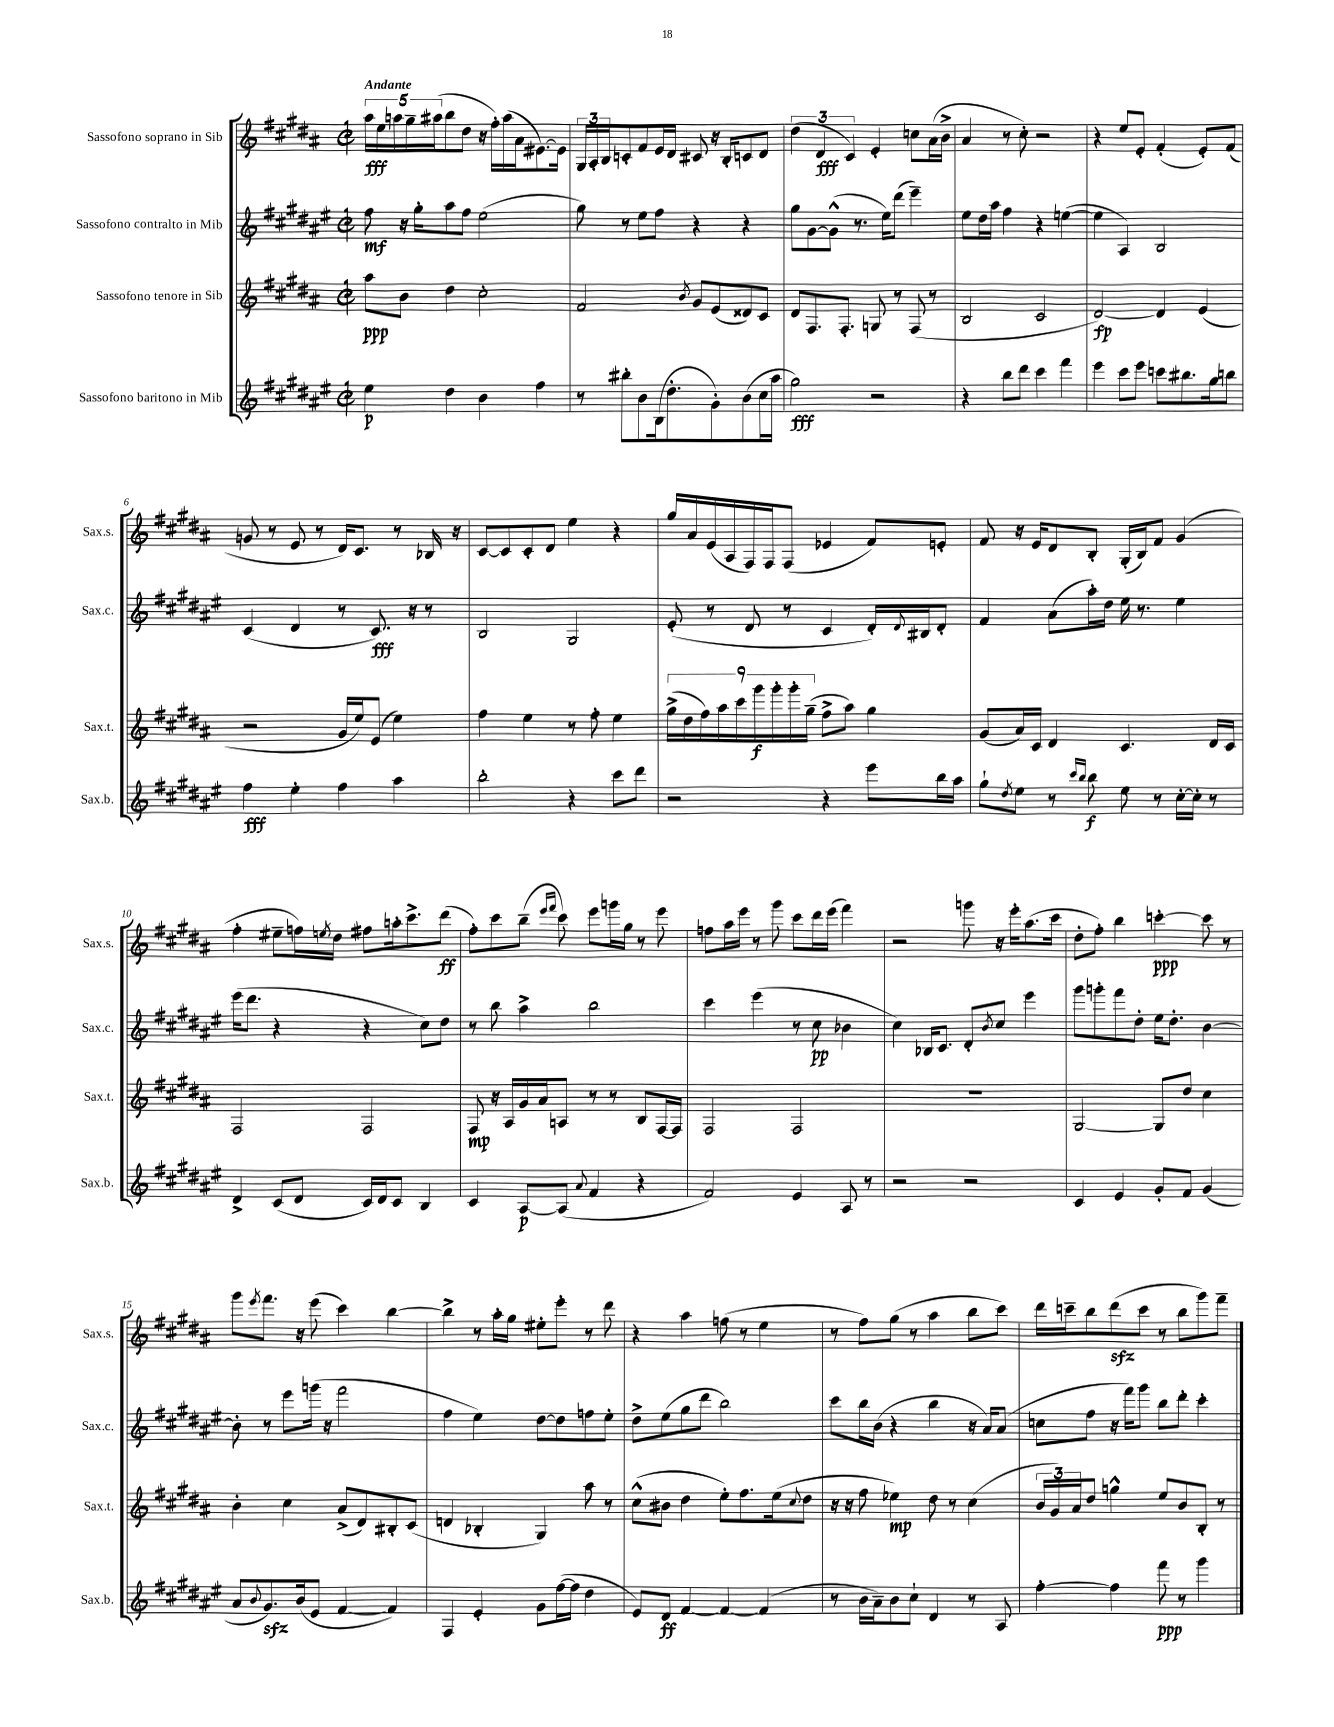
<<
\new StaffGroup <<
\new Staff = "s0" \with { instrumentName = "Sassofono soprano in Sib" shortInstrumentName = "Sax.s." } {
    \clef treble \key b \major \defaultTimeSignature \time 2/2 \tempo "Andante"
    \tuplet 5/4 { ais''16\fff e''16 a''16 gis''16-- ais''16( } b''8 dis''8 r16 fis''16-.) ais''16( ais'16 eis'8.~) eis'16 |
    \tuplet 3/2 { gis16 ais16-. b16 } c'8-. fis'8 e'16 dis'16 cis'8 r16 b16-. c'8 dis'8 |
    \tuplet 3/2 { dis''4( dis'4\fff cis'4) } e'4-. c''8 ais'16( b'16-> |
    ais'4 r8 cis''8-.) r2 |
    r4 e''8 e'8-. fis'4-.( e'8-.) fis'8( |
    g'8 r8 e'8 r8 dis'16) cis'8. r8 bes16 r16 |
    cis'8~ cis'8 cis'8-. dis'8 e''4 r4 |
    gis''16 ais'16 e'16( ais16 fis16) fis16 fis8( ees'4 fis'8) e'8-. |
    fis'8 r16 e'16 dis'8 b8-. gis16-.( b16) fis'8 gis'4( |
    fis''4-. eis''8-- f''16) \acciaccatura { e''8 } dis''16 fis''8 a''16-. cis'''8.-> dis'''8\ff( |
    fis''8-.) cis'''8 b''8--( \grace { e'''16 fis'''16 } cis'''8) e'''8 g'''16 gis''16 r8 e'''8 |
    f''8 ais''16 e'''16 r8 gis'''8 cis'''8 dis'''16 e'''16( fis'''4) |
    r2 g'''8 r16 e'''16-. ais''8.( cis'''16 |
    dis''8-. fis''8-.) b''4 c'''4~-.\ppp c'''8 r8 |
    gis'''8 \acciaccatura { e'''8 } fis'''8. r16 e'''8( cis'''4) b''4~ |
    b''4-> r8 ais''16-. gis''16 eis''8-. e'''8-. r8 dis'''8 |
    r4 ais''4 f''8( r8 e''4 |
    r8 fis''8) gis''8( r8 ais''4 b''8 cis'''8) |
    dis'''16 c'''16-- b''8 dis'''8\sfz( c'''8 r8 b''8 gis'''8) fis'''8-- \bar "|." |
}
\new Staff = "s1" \with { instrumentName = "Sassofono contralto in Mib" shortInstrumentName = "Sax.c." } {
    \clef treble \key fis \major \defaultTimeSignature \time 2/2
    fis''8\mf r16 gis''16-. ais''8 fis''8 eis''2( |
    gis''8) r8 eis''8 fis''8 r4 r4 |
    gis''8 gis'8~ gis'8-^( r8. eis''16) dis'''8( eis'''4--) |
    eis''8 dis''16 ais''16 fis''4 r4 e''4~( |
    e''4 ais4) b2 |
    cis'4( dis'4 r8 cis'8.\fff) r16 r8 |
    b2 gis2 |
    eis'8-.( r8 dis'8 r8 cis'4 dis'16-.) \appoggiatura { dis'8 } bis16 dis'8-. |
    fis'4 ais'8( ais''16-.) dis''16 eis''16 r8. eis''4 |
    eis'''16( dis'''8. r4 r4 cis''8) dis''8 |
    r8 b''8 ais''4-> b''2 |
    cis'''4 eis'''4( r8 cis''8\pp bes'4 |
    cis''4) bes16 cis'8. dis'8-. \acciaccatura { b'8 } cis''8 eis'''4 |
    gis'''8 g'''8-. fis'''8 dis''8-. eis''16 dis''8.-. b'4~ |
    b'8-. r8 eis'''8 g'''16( r16 fis'''2 |
    fis''4 eis''4) dis''8~ dis''8 f''8 eis''8-. |
    dis''8-> eis''8( gis''8 dis'''8 b''2) |
    cis'''8 b''16 b'16( r4 b''4 r16 ais'16) ais'8( |
    c''8 fis''8 r16 fis'''16) gis'''8 b''8 dis'''8-. cis'''4-. \bar "|." |
}
\new Staff = "s2" \with { instrumentName = "Sassofono tenore in Sib" shortInstrumentName = "Sax.t." } {
    \clef treble \key b \major \defaultTimeSignature \time 2/2
    ais''8\ppp b'8 dis''4 cis''2-. |
    fis'2 \acciaccatura { b'8 } gis'8 e'8( disis'8) cis'8 |
    dis'8 fis8. fis8.-. g8 r8 fis8( r8 |
    b2 cis'2 |
    dis'2~\fp) dis'4 e'4( |
    r2 gis'16 e''16) e'8( e''4) |
    fis''4 e''4 r8 fis''8-. e''4 |
    \tuplet 9/8 { gis''16->( dis''16 fis''16) ais''16 cis'''16 gis'''16\f gis'''16-. gis'''16-. gis''16--( } fis''8-> ais''8) gis''4 |
    gis'8( ais'16) cis'16 dis'4 cis'4. dis'16 cis'16 |
    fis2 fis2 |
    fis8\mp r16 ais16 gis'16 ais'16 a8 r8 r8 b8 fis16~ fis16 |
    fis2 fis2 |
    R1 |
    gis2~ gis8 dis''8 cis''4 |
    b'4-. cis''4 ais'8->( dis'8) bis8-. cis'8( |
    d'4 bes4-. gis4) ais''8 r8 |
    cis''8-^( bis'8 dis''4 e''8-.) fis''8. e''16( \appoggiatura { cis''8 } dis''8 |
    r16 r16 fis''8 ees''4\mp) dis''8 r8 cis''4( |
    \tuplet 3/2 { b'16 gis'16) ais'16 } dis''8 g''4-^ e''8 b'8 b8-. r8 \bar "|." |
}
\new Staff = "s3" \with { instrumentName = "Sassofono baritono in Mib" shortInstrumentName = "Sax.b." } {
    \clef treble \key fis \major \defaultTimeSignature \time 2/2
    eis''4\p dis''4 b'4 fis''4 |
    r8 bis''8-. b'8 b16( dis''8.-. gis'8-.) b'8( cis''16 ais''16 |
    gis''2\fff) r2 |
    r4 b''8 dis'''8 cis'''4 fis'''4 |
    eis'''4 cis'''8 eis'''8 c'''8 bis''8. gis''16 b''8 |
    fis''4\fff eis''4-. fis''4 ais''4 |
    b''2-. r4 cis'''8 dis'''8 |
    r2 r4 eis'''8 b''16 ais''16 |
    gis''8-! \acciaccatura { dis''8 } eis''8 r8 \grace { cis'''16 b''16 } b''8\f eis''8 r8 cis''16~-. cis''16-. r8 |
    dis'4-> cis'8( dis'8 cis'16) dis'16 cis'8 b4 |
    cis'4 ais8~\p ais8( \appoggiatura { ais'8 } fis'4 r4 |
    fis'2) eis'4 ais8 r8 |
    r2 r2 |
    cis'4 eis'4 gis'8-. fis'8 gis'4( |
    ais'8 \appoggiatura { b'8 } gis'8.\sfz) b'16( eis'8 fis'4~ fis'4) |
    fis4 eis'4-. gis'8 fis''16~( fis''16 dis''4 |
    eis'8) dis'8\ff fis'4~ fis'4~ fis'4( |
    r8 b'16 ais'16--) b'8 cis''8-! dis'4 r8 ais8 |
    fis''4~-. fis''4 fis'''8\ppp r8 gis'''4 \bar "|." |
}
>>
>>
